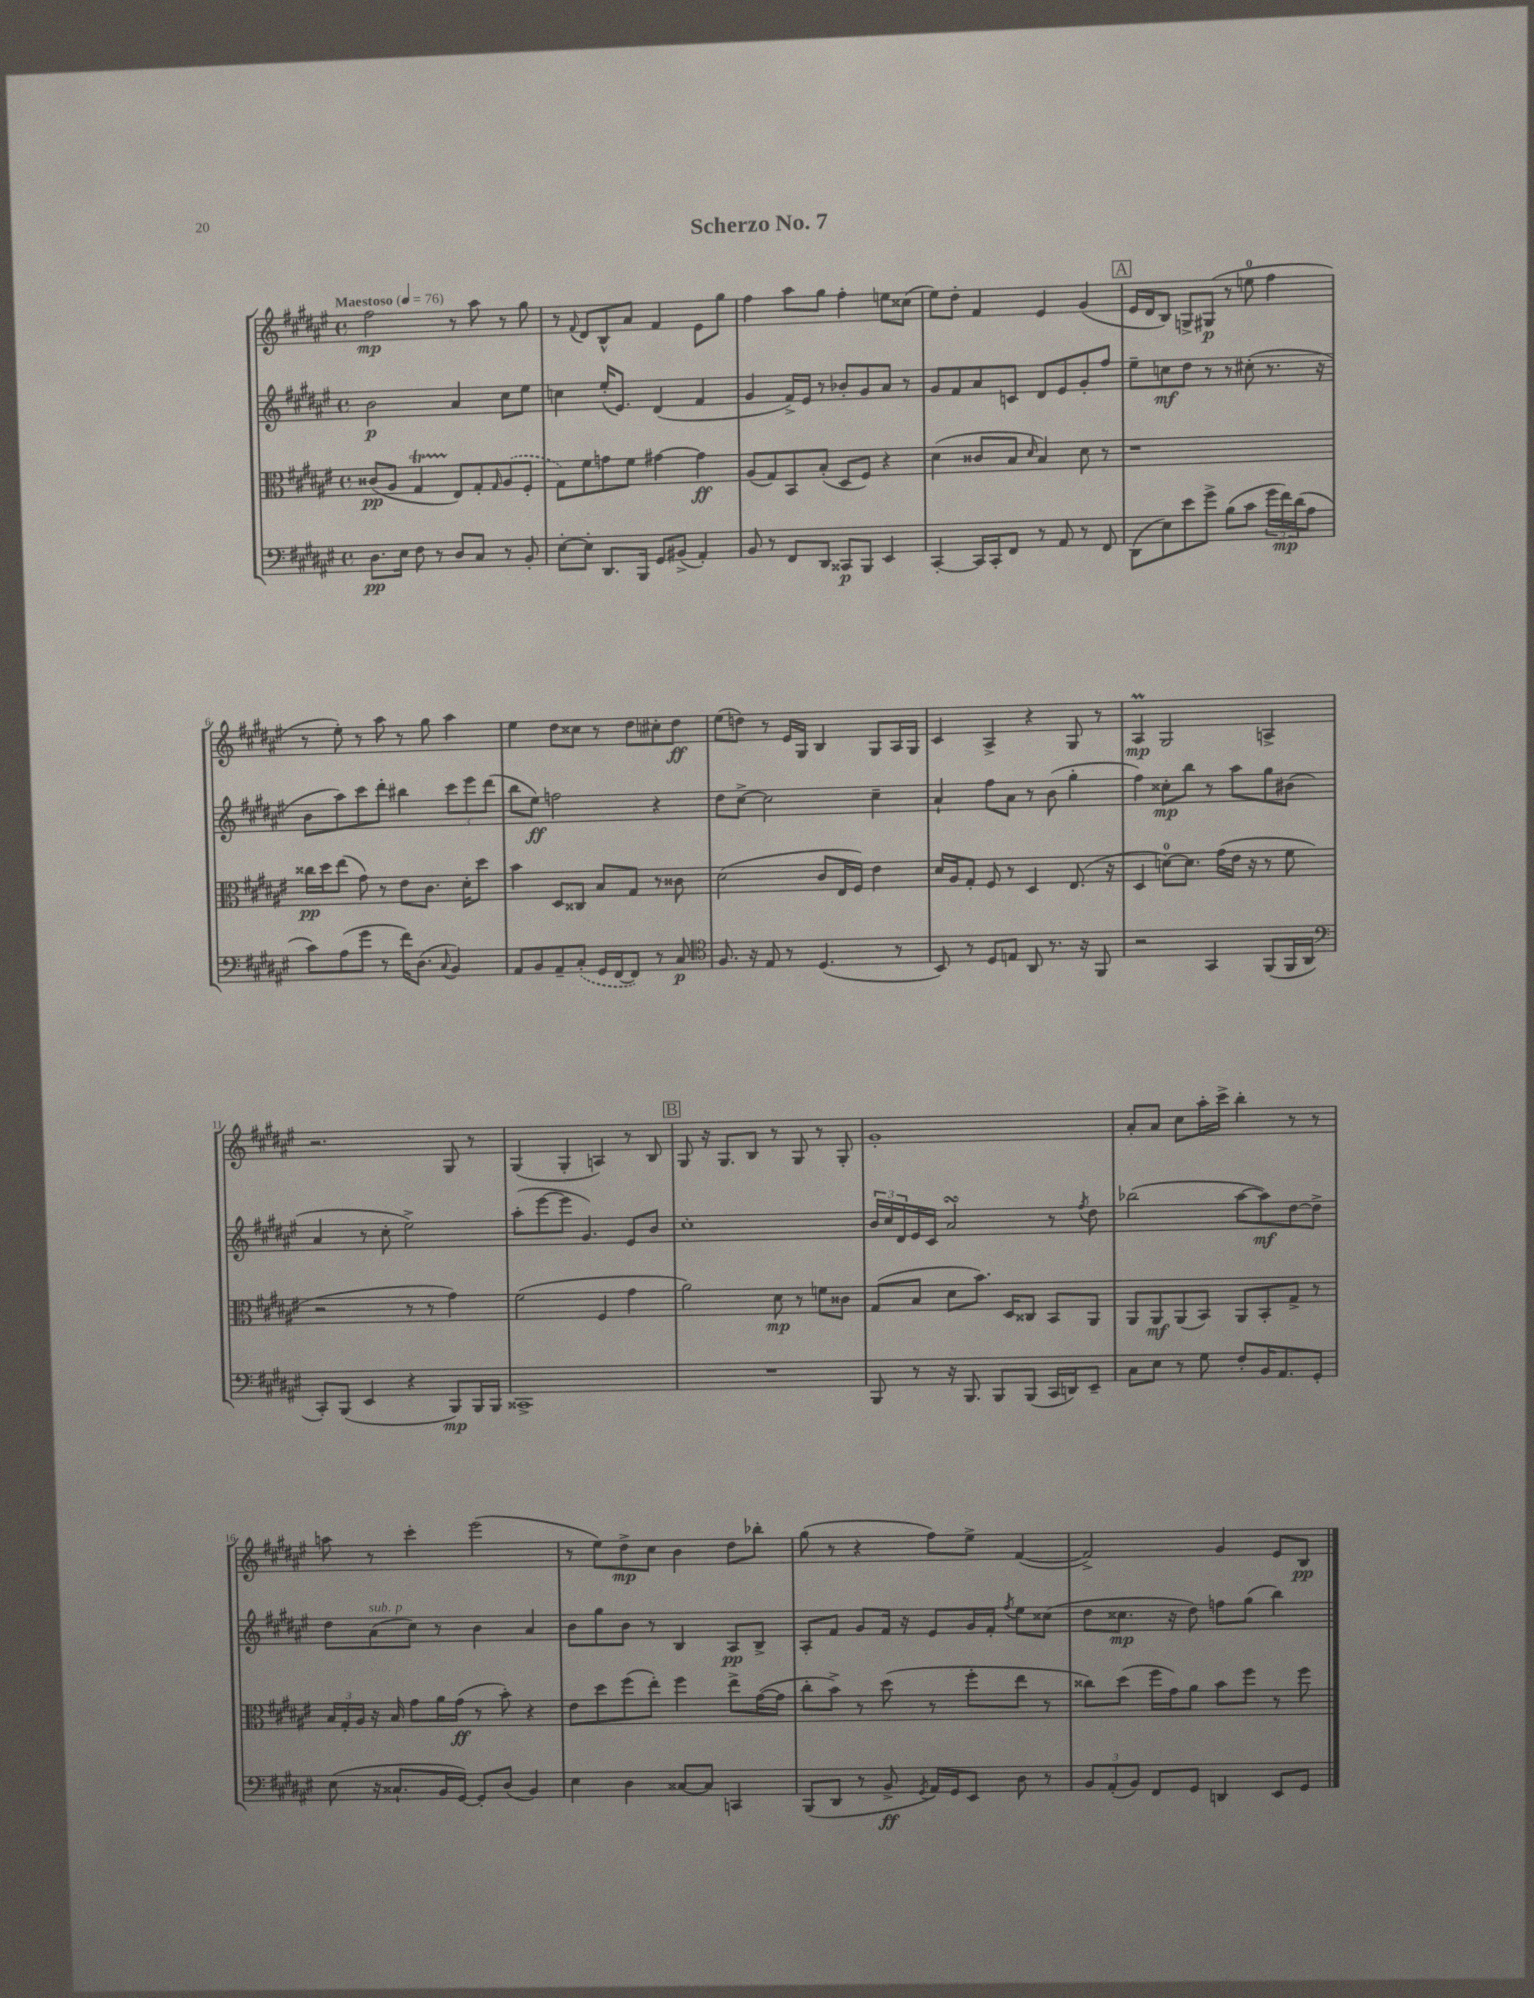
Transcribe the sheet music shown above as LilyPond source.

\header { title = "Scherzo No. 7" }
<<
\new StaffGroup <<
\new Staff = "s0" {
    \clef treble \key fis \major \defaultTimeSignature \time 4/4 \tempo "Maestoso" 4 = 76
    fis''2\mp r8 ais''8 r8 gis''8 |
    r8 \appoggiatura { fis'8 } dis'8 b8-^ ais'8 fis'4 eis'8 gis''8 |
    fis''4 ais''8 gis''8 fis''4-. e''8 cisis''8( |
    eis''8) dis''8-. fis'4 eis'4 gis'4( |
    \mark \markup { \box "A" } eis'16 dis'16 b8) g8-> gis8\p( r8 e''8-0 fis''4 |
    r8 eis''8-.) r8 ais''8 r8 gis''8 ais''4 |
    eis''4 dis''8 cisis''8 r8 dis''8 cis''8-. dis''8\ff |
    eis''8( d''8) r8 eis'16 gis16 b4 gis8 ais16 gis16 |
    cis'4 ais4-> r4 gis8 r8 |
    ais4\prall\mp gis2 a4-> |
    r2. gis8 r8 |
    gis4( gis4-. a4) r8 b8 |
    \mark \markup { \box "B" } gis8 r16 gis8. b8 r8 gis8 r8 gis8-. |
    gis'1-. |
    ais'8-. ais'8 cis''8 ais''16-. cis'''16-> b''4-. r8 r8 |
    a''8 r8 cis'''4-. eis'''2( |
    r8 eis''8) dis''8->\mp cis''8 b'4 dis''8 bes''8-. |
    gis''8( r8 r4 fis''8) eis''8-> fis'4~( |
    fis'2->) gis'4 eis'8 b8\pp \bar "|." |
}
\new Staff = "s1" {
    \clef treble \key fis \major \defaultTimeSignature \time 4/4
    b'2\p ais'4 cis''8 eis''8 |
    c''4 eis''16-.( eis'8.) dis'4( fis'4 |
    gis'4 fis'16->) eis'16 r8 bes'8-. gis'8 ais'8 r8 |
    gis'8 fis'8 ais'8 c'8 dis'8 eis'8 gis'8-. fis''8 |
    \mark \markup { \box "A" } eis''8-- c''8\mf dis''8 r8 r8 cis''8-.( r8. r16 |
    b'8 ais''8) cis'''8 dis'''8-. bis''4 \tuplet 3/2 { cis'''8 eis'''8 dis'''8( } |
    b''8 eis''8\ff) f''2 r4 |
    dis''8 cis''8~-> cis''2 cis''4-- |
    ais'4-! fis''8 ais'8 r8 b'8( gis''4-. |
    fis''4) cisis''8-.\mp b''8 r8 ais''8 gis''8 bis'8( |
    ais'4 r8 cis''8-. eis''2->) |
    ais''8-.( eis'''8~ eis'''8 gis'4.) eis'8 b'8 |
    \mark \markup { \box "B" } cis''1-. |
    \tuplet 3/2 { b'16 cis''16 dis'16 } eis'16 cis'16 ais'2\turn r8 \acciaccatura { fis''8 } dis''8 |
    bes''2( ais''8~ ais''8\mf) dis''8~ dis''8-> |
    dis''8 ais'8^\markup { \italic "sub. p" }( cis''8) r8 b'4 ais'4 |
    b'8 gis''8 b'8 r8 b4 ais8\pp b8-> |
    ais8-. fis'8 gis'8 fis'16 r16 eis'8 gis'16 fis'16-. \acciaccatura { fis''8 } eis''8 cisis''8( |
    dis''8 cisis''8.\mp r16 dis''8) f''8 gis''8( b''4) \bar "|." |
}
\new Staff = "s2" {
    \clef alto \key fis \major \defaultTimeSignature \time 4/4
    cisis'8\pp( ais8 gis4\startTrillSpan eis8\stopTrillSpan) gis8-. \grace { gis16 } \once \slurDashed ais8( fis8-. |
    gis8) fis'8 g'8 fis'8 gis'4~ gis'4\ff |
    ais8( gis8) b,8 b8-.( dis8 fis8) r4 |
    dis'4( cisis'8 b8 \grace { dis'16 } b4) dis'8 r8 |
    \mark \markup { \box "A" } r1 |
    cisis''16\pp dis''16 eis''8( gis'8) r8 eis'8 cis'8. dis'16-. dis''8 |
    b'4 dis8 cisis8 b8 gis8 r8 cisis'8 |
    dis'2( cis'8 eis16 fis16) eis'4 |
    dis'16 ais16 gis8-. fis8 r8 dis4 eis8.( r16 |
    dis4 d'8-0~) d'8. gis'16( eis'16 r16 r8 fis'8 |
    r2 r8 r8 gis'4) |
    fis'2( fis4 gis'4 |
    \mark \markup { \box "B" } ais'2) dis'8\mp r8 f'8 cisis'8 |
    gis8( b8 dis'8 b'8.) dis16 cisis8 b,8 ais,8 |
    ais,8 ais,8\mf ais,8( b,8) ais,8 b,8-. gis8-> r8 |
    \tuplet 3/2 { b16 gis16-. ais16 } r16 b16 gis'8 ais'16 gis'16\ff( r8 b'8-.) r4 |
    eis'8 dis''8 fis''8( eis''8-.) fis''4 eis''8-> gis'16~( gis'16 |
    cis''8-. b'8->) r8 dis''8( r8 fis''8-. eis''8 r8 |
    cisis''8) dis''8( fis''16 gis'16) ais'8 b'8 fis''8 r8 fis''8 \bar "|." |
}
\new Staff = "s3" {
    \clef bass \key fis \major \defaultTimeSignature \time 4/4
    dis8.\pp eis16 fis8 r8 dis8 cis8 r8 b,8-. |
    eis8~-. eis8-. dis,8. b,,16 gis,8 bis,8->( ais,4-.) |
    b,8 r8 fis,8 dis,8 cisis,8\p b,,8 eis,4 |
    cis,4~-. cis,16 cis,16-. fis,8 r8 ais,8 r8 fis,8 |
    \mark \markup { \box "A" } dis,8( eis8) eis'8 gis'8-> b8( cis'8 \tuplet 3/2 { gis'16 fis'16\mp) dis'16( } ais8 |
    cis'8) ais8( gis'8 r8 fis'16) dis8.( \appoggiatura { cis8 } b,4) |
    ais,8 b,8 ais,8-- \once \slurDashed cis8-.( gis,16 fis,16~ fis,8) r8 cis8\p |
    \clef tenor fis8. r16 eis8 r8 dis4.( r8 |
    b,8) r8 dis8 e8 ais,8 r8. r16 fis,8 |
    r2 gis,4 fis,8( fis,16 ais,16 |
    \clef bass cis,8-.) b,,8( eis,4 r4 b,,8\mp) b,,16 b,,16 |
    cisis,1-> |
    \mark \markup { \box "B" } R1 |
    b,,8 r8 r16 b,,8. b,,8 b,,8( cis,16 d,16) eis,8-- |
    cis8 eis8 r8 gis8 fis8-. b,16 ais,8. gis,8-. |
    eis8( r16 cisis8.-! b,16 gis,16~) gis,8-. dis8( b,4) |
    eis4 dis4 cisis8~ cisis8 c,4 |
    b,,8( dis,8 r8 b,8->\ff \acciaccatura { gis,8 } ais,16) gis,16 eis,8 dis8 r8 |
    \tuplet 3/2 { b,8 ais,8-.( b,8) } fis,8 gis,8 d,4 eis,8 gis,8 \bar "|." |
}
>>
>>
